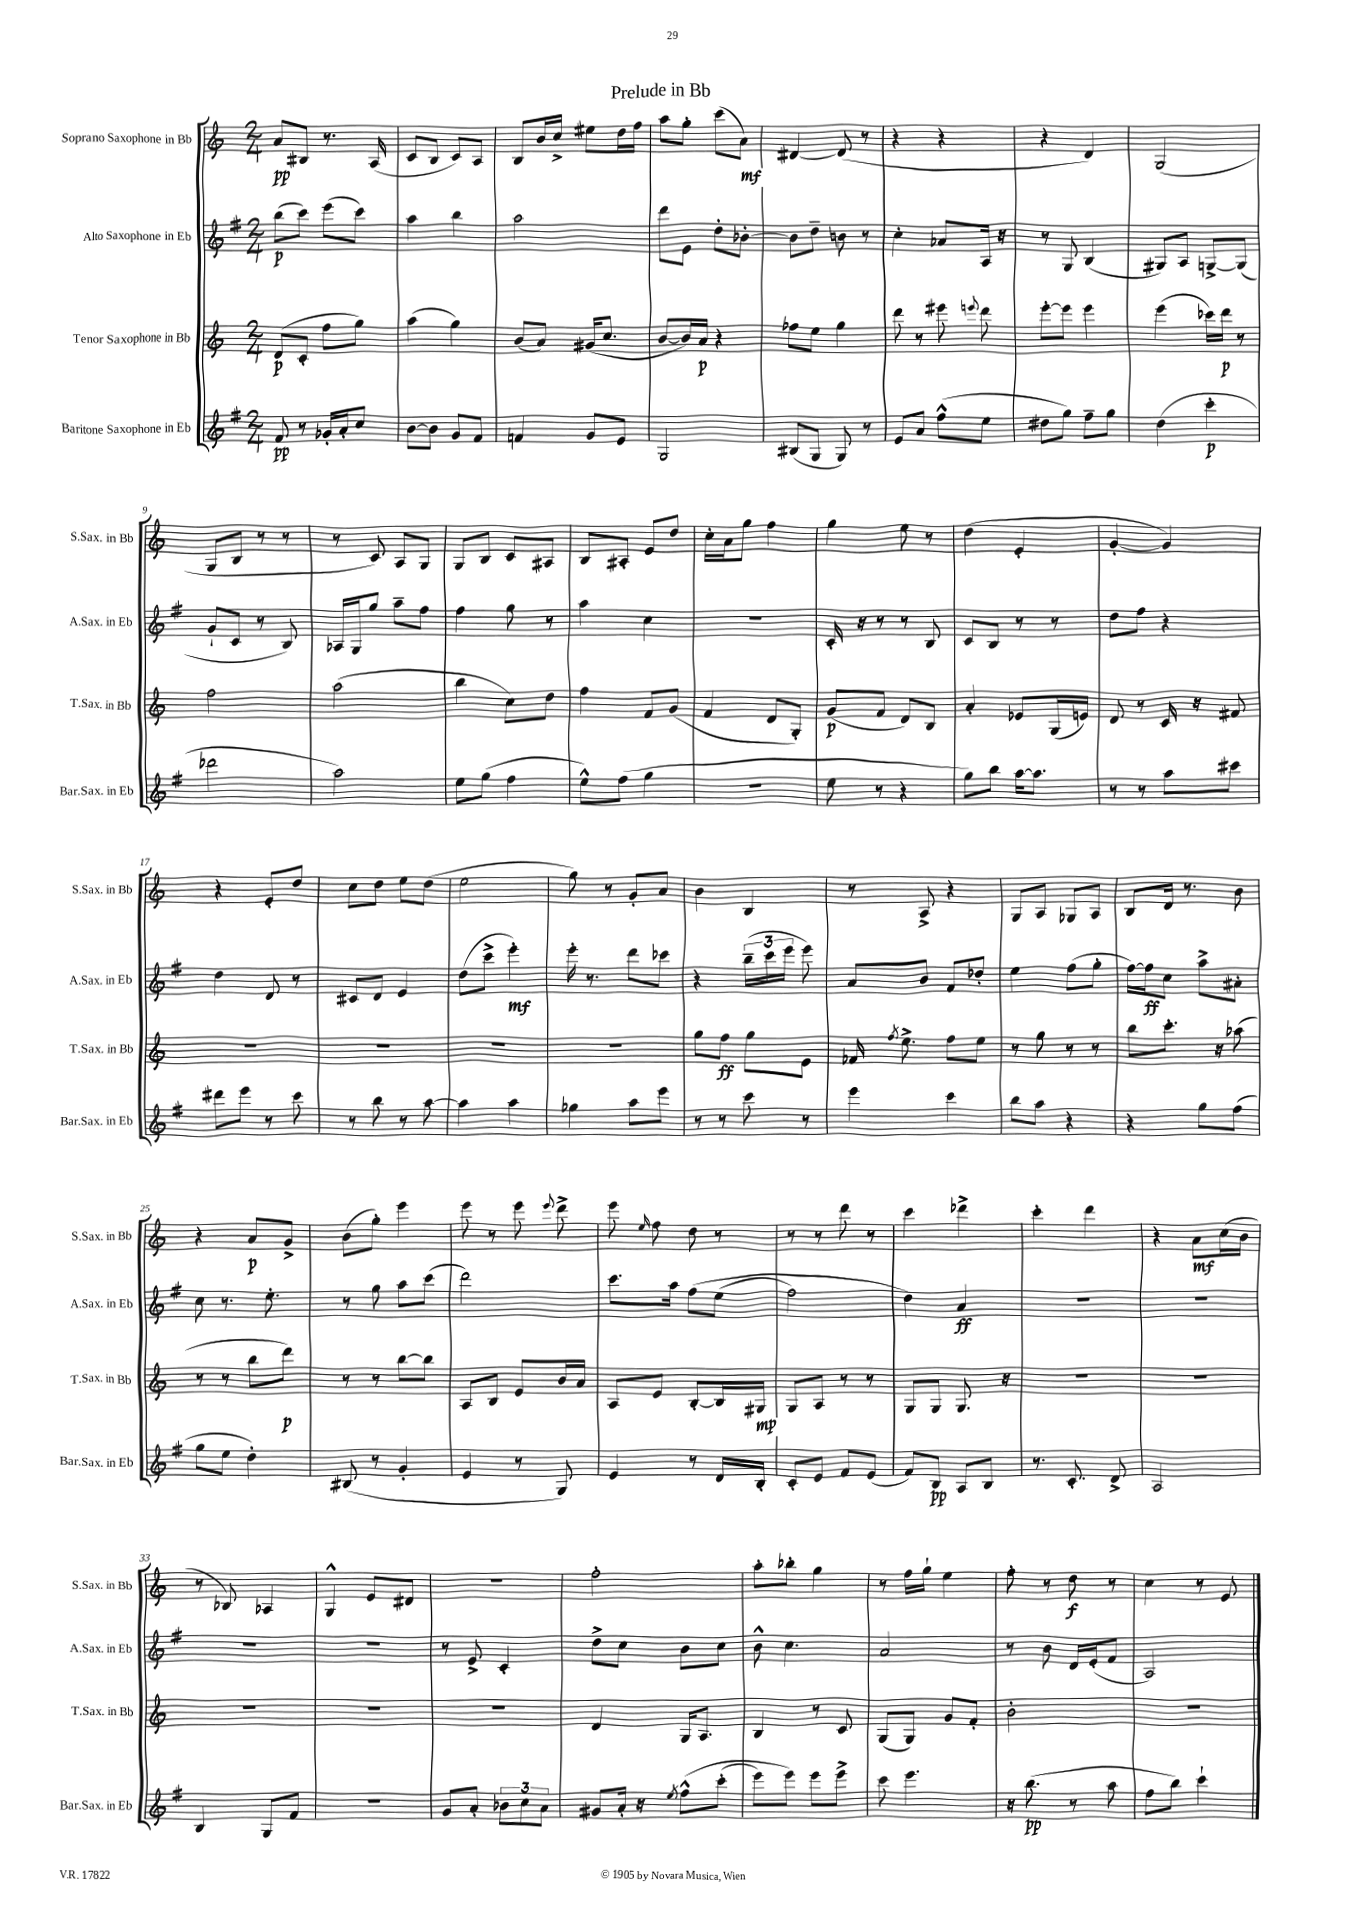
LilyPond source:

\header { title = "Prelude in Bb" }
<<
\new StaffGroup <<
\new Staff = "s0" \with { instrumentName = "Soprano Saxophone in Bb" shortInstrumentName = "S.Sax. in Bb" } {
    \clef treble \key c \major \numericTimeSignature \time 2/4
    \autoBeamOff a'8[\pp bis8] r8. a16( |
    c'8[ b8] c'8[) a8] |
    b8[ b'16 c''16]-> eis''8[ d''16 f''16] |
    a''8[ g''8]-. c'''8[( a'8]\mf) |
    dis'4~ dis'8( r8 |
    r4 r4 |
    r4 d'4) |
    g2( |
    g8[ b8] r8 r8 |
    r8 c'8) a8[ g8] |
    g8[ b8] c'8[ ais8] |
    b8[ ais8]-. e'8[ d''8] |
    c''16[-. a'16 g''8] f''4 |
    g''4 e''8 r8 |
    d''4( e'4-. |
    g'4~-. g'4) |
    r4 e'8[-. d''8] |
    c''8[ d''8] e''8[ d''8]( |
    e''2 |
    g''8) r8 g'8[-. a'8] |
    b'4 b4 |
    r8 a8-> r4 |
    g8[ a8] ges8[ a8] |
    b8[ d'16] r8. b'8 |
    r4 a'8[\p g'8]-> |
    b'8[( g''8]-.) e'''4 |
    e'''8 r8 e'''8 \appoggiatura { e'''8 } d'''8-> |
    e'''8 \grace { e''16 } f''8 d''8 r8 |
    r8 r8 d'''8 r8 |
    c'''4 des'''4-> |
    c'''4-. d'''4 |
    r4 a'8[\mf c''16( b'16] |
    r8 bes8) aes4 |
    g4-^ e'8[ dis'8] |
    r2 |
    f''2-. |
    a''8[-. bes''8]-. g''4 |
    r8 f''16[ g''16]-! e''4 |
    f''8-. r8 d''8\f r8 |
    c''4 r8 e'8 \bar "|." |
}
\new Staff = "s1" \with { instrumentName = "Alto Saxophone in Eb" shortInstrumentName = "A.Sax. in Eb" } {
    \clef treble \key g \major \numericTimeSignature \time 2/4
    \autoBeamOff b''8[\p( c'''8]) e'''8[( c'''8]) |
    a''4 b''4 |
    a''2 |
    d'''8[ e'8] d''8[-. bes'8]~-. |
    bes'8[ d''8]-- b'8 r8 |
    c''4-. aes'8[ a16] r16 |
    r8 g8 b4( |
    gis8[) a8] g8[~-> g8]( |
    g'8[-! c'8] r8 b8) |
    aes16[ g16 g''8] a''8[-- fis''8] |
    fis''4 g''8 r8 |
    a''4 c''4 |
    r2 |
    c'16-. r16 r8 r8 b8 |
    c'8[ b8] r8 r8 |
    d''8[ fis''8] r4 |
    d''4 d'8 r8 |
    cis'8[ d'8] e'4 |
    d''8[( c'''8]-> e'''4-.\mf) |
    e'''16-. r8. d'''8[ ces'''8] |
    r4 \tuplet 3/2 { b''16[--( c'''16 e'''16] } e'''8) |
    a'8[ b'8] fis'8[ des''8]-. |
    e''4 fis''8[( g''8]-. |
    fis''16[~) fis''16\ff c''8] a''8[-> ais'8]-. |
    c''8 r8. e''8.-. |
    r8 g''8 a''8[ c'''8]( |
    d'''2) |
    c'''8.[ a''16] fis''8[\( e''8]( |
    fis''2) |
    d''4\) a'4\ff |
    R2 |
    R2 |
    R2 |
    R2 |
    r8 e'8-> c'4-. |
    d''8[-> c''8] b'8[ c''8] |
    b'8-^ c''4. |
    a'2 |
    r8 b'8 d'16[ e'16-.( fis'8] |
    a2) \bar "|." |
}
\new Staff = "s2" \with { instrumentName = "Tenor Saxophone in Bb" shortInstrumentName = "T.Sax. in Bb" } {
    \clef treble \key c \major \numericTimeSignature \time 2/4
    \autoBeamOff d'8[\p( c'8]-. f''8[ g''8]) |
    a''4( g''4) |
    b'8[( a'8]) gis'16[( c''8.] |
    b'8[~ b'16) a'16]\p r4 |
    fes''8[ e''8] g''4 |
    d'''8 r8 eis'''8 \appoggiatura { e'''8 } d'''8 |
    e'''8[~-. e'''8] e'''4 |
    e'''4( ces'''16[) d'''16]\p r8 |
    f''2 |
    a''2( |
    b''4 c''8[) d''8] |
    f''4 f'8[ g'8]( |
    f'4 d'8[ g8]-.) |
    g'8[\p( f'8] d'8[) b8] |
    a'4-. ees'8[ g16( e'16]) |
    d'8 r8 c'16 r16 fis'8 |
    R2 |
    R2 |
    R2 |
    R2 |
    g''8[ f''8]\ff g''8[ e'8] |
    fes'16 \acciaccatura { f''8 } e''8.-> f''8[ e''8] |
    r8 g''8 r8 r8 |
    b''8[ c'''8.]-. r16 aes''8( |
    r8 r8 b''8[ d'''8]\p) |
    r8 r8 b''8[~ b''8] |
    a8[ b8] e'8[ b'16 a'16] |
    a8[ e'8] b8[~-. b16 gis16]\mp |
    g8[ a8] r8 r8 |
    g8[ g8] g8. r16 |
    r2 |
    R2 |
    R2 |
    R2 |
    R2 |
    d'4 g16[ a8.] |
    b4 r8 c'8 |
    g8[( g8]) g'8[ f'8]-. |
    b'2-. |
    r2 \bar "|." |
}
\new Staff = "s3" \with { instrumentName = "Baritone Saxophone in Eb" shortInstrumentName = "Bar.Sax. in Eb" } {
    \clef treble \key g \major \numericTimeSignature \time 2/4
    \autoBeamOff fis'8\pp r8 ges'16[-. a'16-. c''8] |
    b'8[~ b'8] g'8[ fis'8] |
    f'4 g'8[ e'8] |
    g2 |
    bis8[( g8] g8) r8 |
    e'8[ a'8] fis''8[-^( e''8] |
    dis''8[ g''8]) fis''8[-- g''8] |
    d''4( c'''4-.\p |
    des'''2 |
    a''2) |
    e''8[ g''8]( fis''4 |
    e''8[-^) fis''8]( g''4 |
    r2 |
    e''8 r8 r4 |
    g''8[) b''8] a''16[~ a''8.] |
    r8 r8 a''8[ cis'''8] |
    dis'''8[ e'''8] r8 c'''8 |
    r8 b''8 r8 a''8~ |
    a''4 a''4 |
    ges''4 a''8[ e'''8] |
    r8 r8 c'''8 r8 |
    e'''4 c'''4 |
    b''8[ a''8] r4 |
    r4 g''8[ fis''8]( |
    g''8[ e''8] d''4-.) |
    bis8( r8 g'4-. |
    e'4 r8 g8) |
    e'4 r8 d'16[ b16]-. |
    c'8[-. e'8] fis'8[ e'8]( |
    fis'8[) b8]\pp a8[ b8] |
    r8. c'8.-. d'8-> |
    a2 |
    b4 g8[ fis'8] |
    r2 |
    g'8[ a'8]-. \tuplet 3/2 { bes'8[ c''8 a'8] } |
    gis'8[ a'16]-. r16 \acciaccatura { e''8 } fis''8[-^\( c'''8]-.( |
    e'''8[) e'''8]\) e'''8[ e'''8]-> |
    c'''8 e'''4. |
    r16 b''8.\pp( r8 a''8 |
    fis''8[ b''8]) c'''4-! \bar "|." |
}
>>
>>
